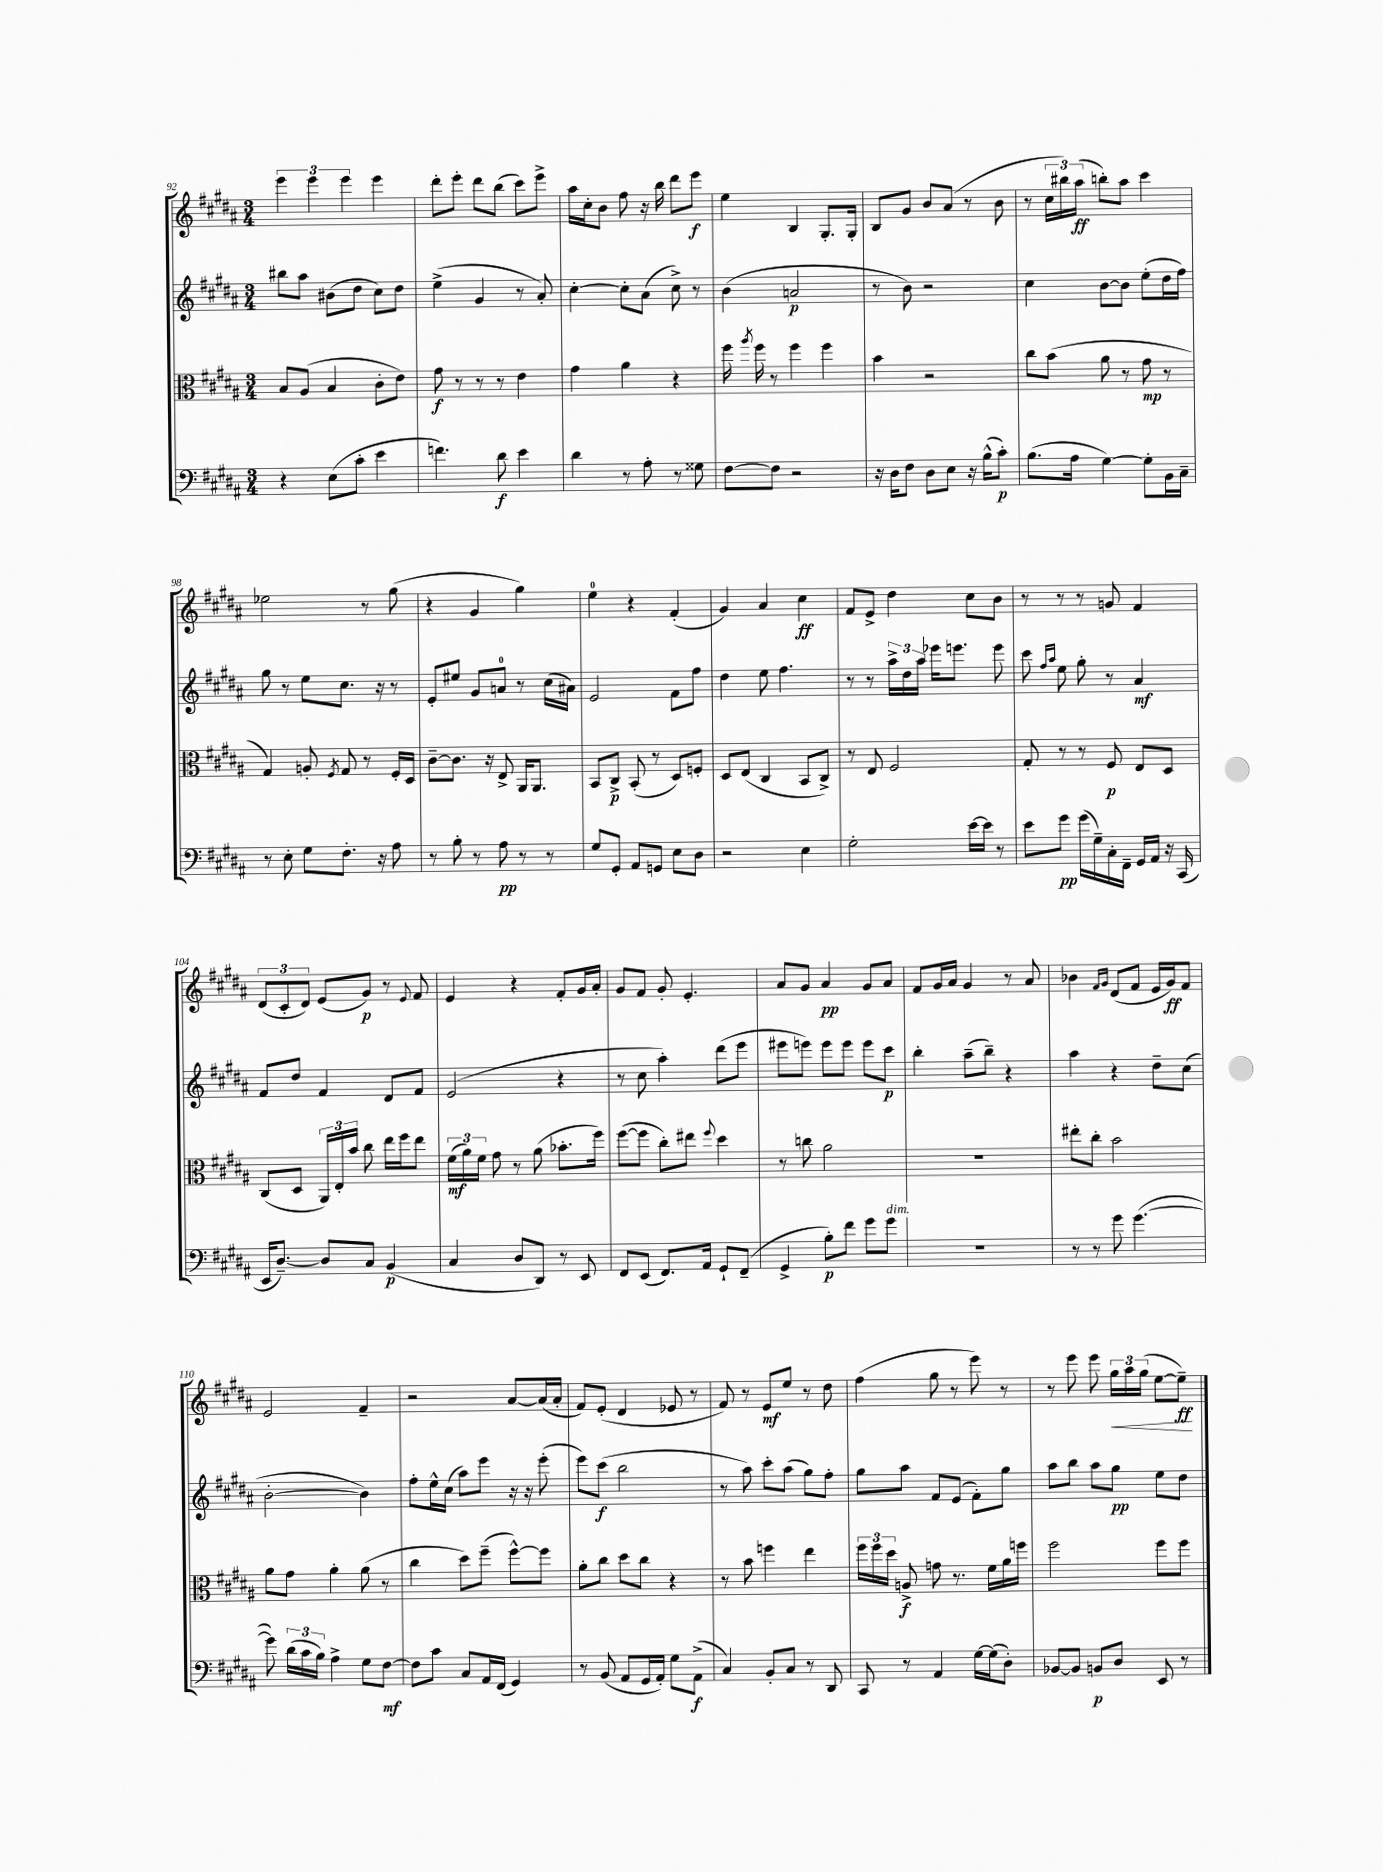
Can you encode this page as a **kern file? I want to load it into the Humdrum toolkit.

**kern	**kern	**kern	**kern
*staff4	*staff3	*staff2	*staff1
*clefF4	*clefC3	*clefG2	*clefG2
*k[f#c#g#d#a#]	*k[f#c#g#d#a#]	*k[f#c#g#d#a#]	*k[f#c#g#d#a#]
*M3/4	*M3/4	*M3/4	*M3/4
4r	8B	8bb#	6eee
.	(8A#	8aa#	.
.	.	.	6eee
(8E	4B	(8b#	.
.	.	.	6eee
8c#'	.	8dd#	.
4e	8c#'	8cc#)	4eee
.	8e)	8dd#	.
=	=	=	=
4.f)	8g#	(4ee^	8ddd#'
.	8r	.	8eee'
.	8r	4g#	8ddd#
8d#	8r	.	(8bb
4e	4e	8r	8ccc#)
.	.	8a#')	8eee^
=	=	=	=
4d#	4g#	[4cc#'	16aa#
.	.	.	16cc#'
.	.	.	8b
8r	4a#	8cc#']	8ff#
8A#'	.	(8a#	16r
.	.	.	16bb
8r	4r	8cc#^)	8ddd#
8G##	.	8r	8eee
=	=	=	=
[8F#	16ff#	(4b	4ee
.	8qaa#	.	.
.	16ff#	.	.
8F#]	8r	.	.
2r	4ff#	2a	4B
.	4ff#	.	8.G#'
.	.	.	16G#'
=	=	=	=
16r	4b	8r	8B
16D#	.	.	.
8F#	.	8b)	8g#
8D#	2r	2r	8b
8E	.	.	(8a#
16r	.	.	8r
(16B^^	.	.	.
8c#')	.	.	8b
=	=	=	=
(8.B	8cc#	4cc#	8r
.	(8b	.	24cc#
.	.	.	24bb#)
16A#	.	.	.
.	.	.	(24aa#
[4G#)	8a#	[8b	8bb')
.	8r	8b]	8aa#
8G#']	8g#	(8ee'	4ccc#
16BB	8r	16dd#	.
16C#~	.	16ff#)	.
=	=	=	=
8r	4G#)	8gg#	2ee-
8E'	.	8r	.
8G#	8A'	8ee	.
.	8qF#	.	.
8.F#'	8G#	8.cc#	.
.	8r	.	8r
16r	.	16r	.
8A#	16F#'	8r	(8gg#
.	16D#	.	.
=	=	=	=
8r	[8c#~	8e'	4r
8B'	8.c#]	8ee#	.
8r	.	8g#	4g#
.	16r	.	.
8A#	8E^	8a	.
8r	16AA#	8r	4gg#)
.	8.AA#	.	.
8r	.	(16cc#	.
.	.	16a#)	.
=	=	=	=
8G#	8BB	2e	4ee
8GG#'	8C#^	.	.
8AA#	(8BB'	.	4r
8GG	8r	.	.
8E	8D#)	8f#	(4f#'
8D#	8F'	8ff#	.
=	=	=	=
2r	8D#	4dd#	4g#)
.	(8E	.	.
.	4C#	8ee	4a#
.	.	4.ff#	.
4E	8BB	.	4cc#
.	8C#^)	.	.
=	=	=	=
2G#'	8r	8r	8f#
.	8E	8r	8e^
.	2F#	24aa#^	4dd#
.	.	24dd#	.
.	.	24aa#	.
.	.	16eee-	.
.	.	8.eee	.
[16e	.	.	8cc#
16e]	.	.	.
8r	.	8eee	8b
=	=	=	=
8e	8G#'	8ccc#	8r
.	.	16qqff#	.
.	.	16qqaa#	.
8g#	8r	8ee	8r
(16g#	8r	8gg#'	8r
16G#~)	.	.	.
16C#'	8F#	8r	8g
16FF#~	.	.	.
16GG#	8E	4a#	4f#
16AA#	.	.	.
16r	8D#	.	.
(16CC#	.	.	.
=	=	=	=
16EE	(8C#	8f#	(12d#
[8.D#~)	.	.	.
.	.	.	12c#'
.	8D#	8dd#	.
.	.	.	12d#)
8D#]	24AA#)	4f#	(8e
.	24E'	.	.
.	24b	.	.
8C#	8cc#	.	8g#)
(4BB	16ee	8d#	8r
.	16ff#	.	.
.	.	.	8qqe
.	8ee	8f#	8f#
=	=	=	=
4C#	(24f#	(2e	4e
.	24a#)	.	.
.	24f#	.	.
.	8g#	.	.
8D#	8r	.	4r
8DD#)	(8a#	.	.
8r	8.b-'	4r	8f#'
8EE	.	.	16g#
.	16ff#)	.	16a#'
=	=	=	=
8FF#	([8ff#	8r	8g#
(8EE	8ff#]	8cc#	8f#
8.FF#)	8cc#')	4aa#')	8g#'
.	8ee#	.	4.e'
16AA#	.	.	.
.	8qqff#	.	.
8GG#`	4dd#	(8ddd#	.
(8FF#~	.	8eee	.
=	=	=	=
4GG#^	8r	8eee#	8a#
.	8cc	8eee)	8g#
8B')	2a#	8eee	4a#
8f#	.	8eee	.
8g#	.	8eee	8g#
8g#	.	8ccc#	8a#
=	=	=	=
2.r	2.r	4bb'	8f#
.	.	.	16g#
.	.	.	16a#
.	.	(8aa#~	4g#
.	.	8bb~)	.
.	.	4r	8r
.	.	.	8a#
=	=	=	=
8r	8ee#'	4aa#	4b-
8r	8cc#'	.	.
.	.	.	16qqf#
.	.	.	16qqg#
8g#	2b	4r	(8d#
([4.g#	.	.	8f#
.	.	8dd#~	16e
.	.	.	16g#)
.	.	(8cc#	8f#
=	=	=	=
8g#])	8a#	[2b'	2e
(24d#	8g#	.	.
24c#	.	.	.
24B)	.	.	.
4A#^	4a#'	.	.
8G#	(8a#	4b])	4f#~
[8F#	8r	.	.
=	=	=	=
8F#]	4cc#	8ff#'	2r
8c#	.	16ee^^	.
.	.	(16cc#	.
8C#	8dd#)	8aa#)	.
16AA#	(8ff#~	8eee	.
(16FF#	.	.	.
4GG#)	[8ff#^^)	16r	[8a#
.	.	16r	.
.	8ff#]	(8eee'	(16a#]
.	.	.	16a#'
=	=	=	=
8r	8a#'	8eee)	8f#)
(8BB	8cc#	(8ccc#	(8e'
8AA#	8dd#	2bb	4d#
16GG#	8cc#	.	.
16AA#')	.	.	.
8G#	4r	.	8e-
(8AA#^	.	.	8r
=	=	=	=
4C#)	8r	8r	8f#)
.	8b	8aa#)	8r
8BB'	4ff	8ccc#'	8e
8C#	.	(8aa#	8ee
8r	4ee	8gg#)	8r
8DD#	.	8ff#'	8dd#
=	=	=	=
8CC#	24ff#	8gg#	(4ff#
.	24ff#	.	.
.	24dd#	.	.
8r	8A^	8aa#	.
4AA#	8g	8f#	8gg#
.	8.r	(8e	8r
[16G#	.	8f#')	8eee)
(16G#]	16f#	.	.
8D#')	16a#	8gg#	8r
.	16ff	.	.
=	=	=	=
[8BB-	2ff#	8aa#	8r
8BB-]	.	8bb	8eee
8BB	.	8aa#	8eee
8D#	.	8gg#	24gg#
.	.	.	24aa#
.	.	.	(24gg#
8EE	8ff#	8ee	[8ee
8r	8ff#	8dd#	8ee~])
==	==	==	==
*-	*-	*-	*-
